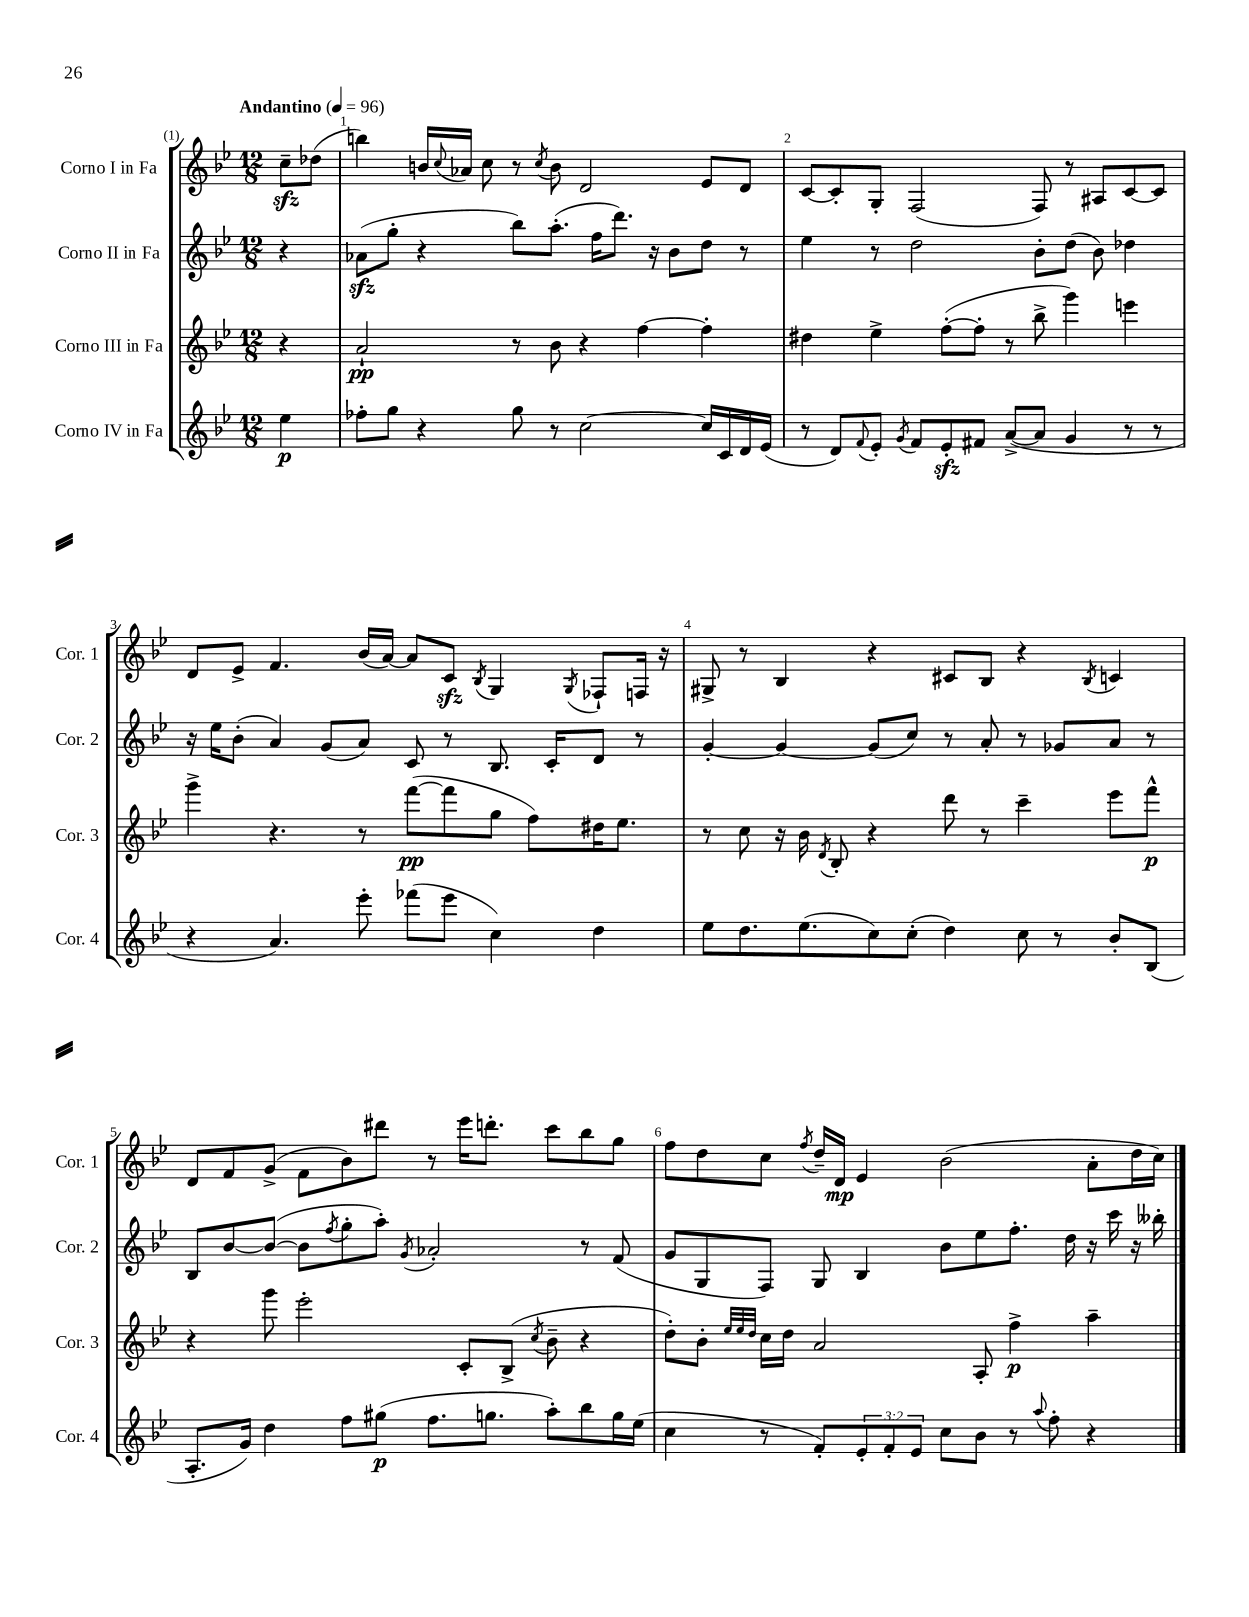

**kern	**dynam	**kern	**dynam	**kern	**kern	**dynam
*part4	*part4	*part3	*part3	*part2	*part1	*part1
*staff4	*staff4	*staff3	*staff3	*staff2	*staff1	*staff1
*I"Corno IV in Fa	*	*I"Corno III in Fa	*	*I"Corno II in Fa	*I"Corno I in Fa	*
*I'Cor. 4	*	*I'Cor. 3	*	*I'Cor. 2	*I'Cor. 1	*
*clefG2	*	*clefG2	*	*clefG2	*clefG2	*
*k[b-e-]	*	*k[b-e-]	*	*k[b-e-]	*k[b-e-]	*
*M12/8	*	*M12/8	*	*M12/8	*M12/8	*
*MM96	*	*MM96	*	*MM96	*MM96	*
=	=	=	=	=	=	=
!	!	!	!	!	!LO:TX:a:B:t=Andantino	!
4ee-\	p	4r	.	4r	8cczz~\L	.
.	.	.	.	.	(8dd-X\J	.
=1	=1	=1	=1	=1	=1	=1
8ff-X'\L	.	2a`/	pp	(8a-Xzz\L	4bbn\)	.
8gg\J	.	.	.	8gg'\J	.	.
4r	.	.	.	4r	16bn/LL	.
.	.	.	.	.	8qqcc/	.
.	.	.	.	.	16a-X/JJ	.
.	.	.	.	.	8cc\	.
8gg\	.	8r	.	8bb-\L)	8r	.
.	.	.	.	.	8qcc/	.
8r	.	8b-\	.	(8.aa'\J	8b\	.
[2cc\	.	4r	.	.	2d/	.
.	.	.	.	16ff\KL	.	.
.	.	.	.	8.ddd\J)	.	.
.	.	[4ff\	.	.	.	.
.	.	.	.	16r	.	.
.	.	.	.	8b-\L	.	.
16cc/LL]	.	4ff'\]	.	8dd\J	8e-/L	.
16c/	.	.	.	.	.	.
16d/	.	.	.	8r	8d/J	.
(16e-/JJ	.	.	.	.	.	.
=2	=2	=2	=2	=2	=2	=2
8r	.	4dd#X\	.	4ee-\	[8c/L	.
8d/L)	.	.	.	.	8c'/]	.
8qqf/	.	.	.	.	.	.
8e-'/J	.	4ee-^\	.	8r	8G'/J	.
8qg/	.	.	.	.	.	.
8f/L	.	.	.	2dd\	(2F/	.
8e-zz'/	.	([8ff'\L	.	.	.	.
8f#X/J	.	8ff'\J]	.	.	.	.
([8a^/L	.	8r	.	.	.	.
8a/J]	.	8bb-^\	.	8b-'\L	8F/)	.
4g/	.	4ggg\)	.	(8dd\J	8r	.
.	.	.	.	8b-\)	8A#X/L	.
8r	.	4eeen\	.	4dd-X\	[8c/	.
8r	.	.	.	.	8c/J]	.
!!LO:LB:g=z
=3	=3	=3	=3	=3	=3	=3
4r	.	4ggg^\	.	16r	8d/L	.
.	.	.	.	16ee-\KL	.	.
.	.	.	.	(8b-'\J	8e-^/J	.
4.a/)	.	4.r	.	4a/)	4.f/	.
.	.	.	.	(8g/L	.	.
8eee-'\	.	8r	.	8a/J)	(16b-/LL	.
.	.	.	.	.	[16a/JJ)	.
(8fff-X\L	.	([8fff\L	pp	8c/	8a/L]	.
8eee-\J	.	8fff\]	.	8r	8czz/J	.
.	.	.	.	.	8qB-/	.
4cc\)	.	8gg\J	.	8.B-/	4G/	.
.	.	8ff\L)	.	.	.	.
.	.	.	.	16c'/KL	.	.
.	.	.	.	.	8qG/	.
4dd\	.	16dd#X\K	.	8d/J	8F-X`/L	.
.	.	8.ee-\J	.	.	.	.
.	.	.	.	8r	16Fn/Jk	.
.	.	.	.	.	16r	.
=4	=4	=4	=4	=4	=4	=4
8ee-\L	.	8r	.	[4g'/	8G#X^/	.
8.dd\	.	8cc\	.	.	8r	.
.	.	16r	.	4g/_	4B-/	.
(8.ee-\	.	16b-\	.	.	.	.
.	.	8qd/	.	.	.	.
.	.	8B-'/	.	.	.	.
8cc\)	.	4r	.	(8g/L]	4r	.
(8cc'\J	.	.	.	8cc/J)	.	.
4dd\)	.	8ddd\	.	8r	8c#X/L	.
.	.	8r	.	8a'/	8B-/J	.
8cc\	.	4ccc~\	.	8r	4r	.
8r	.	.	.	8g-X/L	.	.
.	.	.	.	.	8qB-/	.
8b-'/L	.	8eee-\L	.	8a/J	4cn/	.
(8B-/J	.	8fff^^\J	p	8r	.	.
!!LO:LB:g=z
=5	=5	=5	=5	=5	=5	=5
8.A'/L	.	4r	.	8B-/L	8d/L	.
.	.	.	.	[8b-/	8f/	.
16g/Jk)	.	.	.	.	.	.
4dd\	.	8ggg\	.	(8b-/J_	(8g^/J	.
.	.	2eee-'\	.	8b-\L]	8f\L	.
.	.	.	.	8qff/	.	.
8ff\L	.	.	.	8gg'\	8b-\)	.
(8gg#X\J	p	.	.	8aa'\J)	8ddd#X\J	.
.	.	.	.	8qg/	.	.
8.ff\L	.	.	.	2a-X'/	8r	.
.	.	8c'/L	.	.	16eee-\KL	.
8.ggn\J	.	.	.	.	8.dddn'\J	.
.	.	(8B-^/J	.	.	.	.
.	.	8qcc/	.	.	.	.
8aa'\L)	.	8b-~\	.	.	8ccc\L	.
8bb-\	.	4r	.	8r	8bb-\	.
16gg\L	.	.	.	(8f/	8gg\J	.
(16ee-\JJ	.	.	.	.	.	.
=6	=6	=6	=6	=6	=6	=6
4cc\	.	8dd'\L)	.	8g/L	8ff\L	.
.	.	8b-'\J	.	8G/	8dd\	.
.	.	32qqee-/LLL	.	.	.	.
.	.	32qqee-/	.	.	.	.
.	.	32qqdd/JJJ	.	.	.	.
8r	.	16cc\LL	.	8F/J)	8cc\J	.
.	.	16dd\JJ	.	.	.	.
.	.	.	.	.	8qff/	.
8f'/L)	.	2a/	.	8G/	16dd~/LL	.
.	.	.	.	.	16d/JJ	mp
12e-'/	.	.	.	4B-/	4e-/	.
12f'/	.	.	.	.	.	.
12e-/J	.	.	.	.	.	.
8cc\L	.	.	.	8b-\L	(2b-\	.
8b-\J	.	8A'/	.	8ee-\	.	.
8r	.	4ff^\	p	8.ff'\J	.	.
8qqaa/	.	.	.	.	.	.
8ff'\	.	.	.	.	.	.
.	.	.	.	16dd\	.	.
4r	.	4aa~\	.	16r	8a'\L	.
.	.	.	.	16ccc\	.	.
.	.	.	.	16r	16dd\L	.
.	.	.	.	16bb--X'\	16cc\JJ)	.
==	==	==	==	==	==	==
*-	*-	*-	*-	*-	*-	*-
